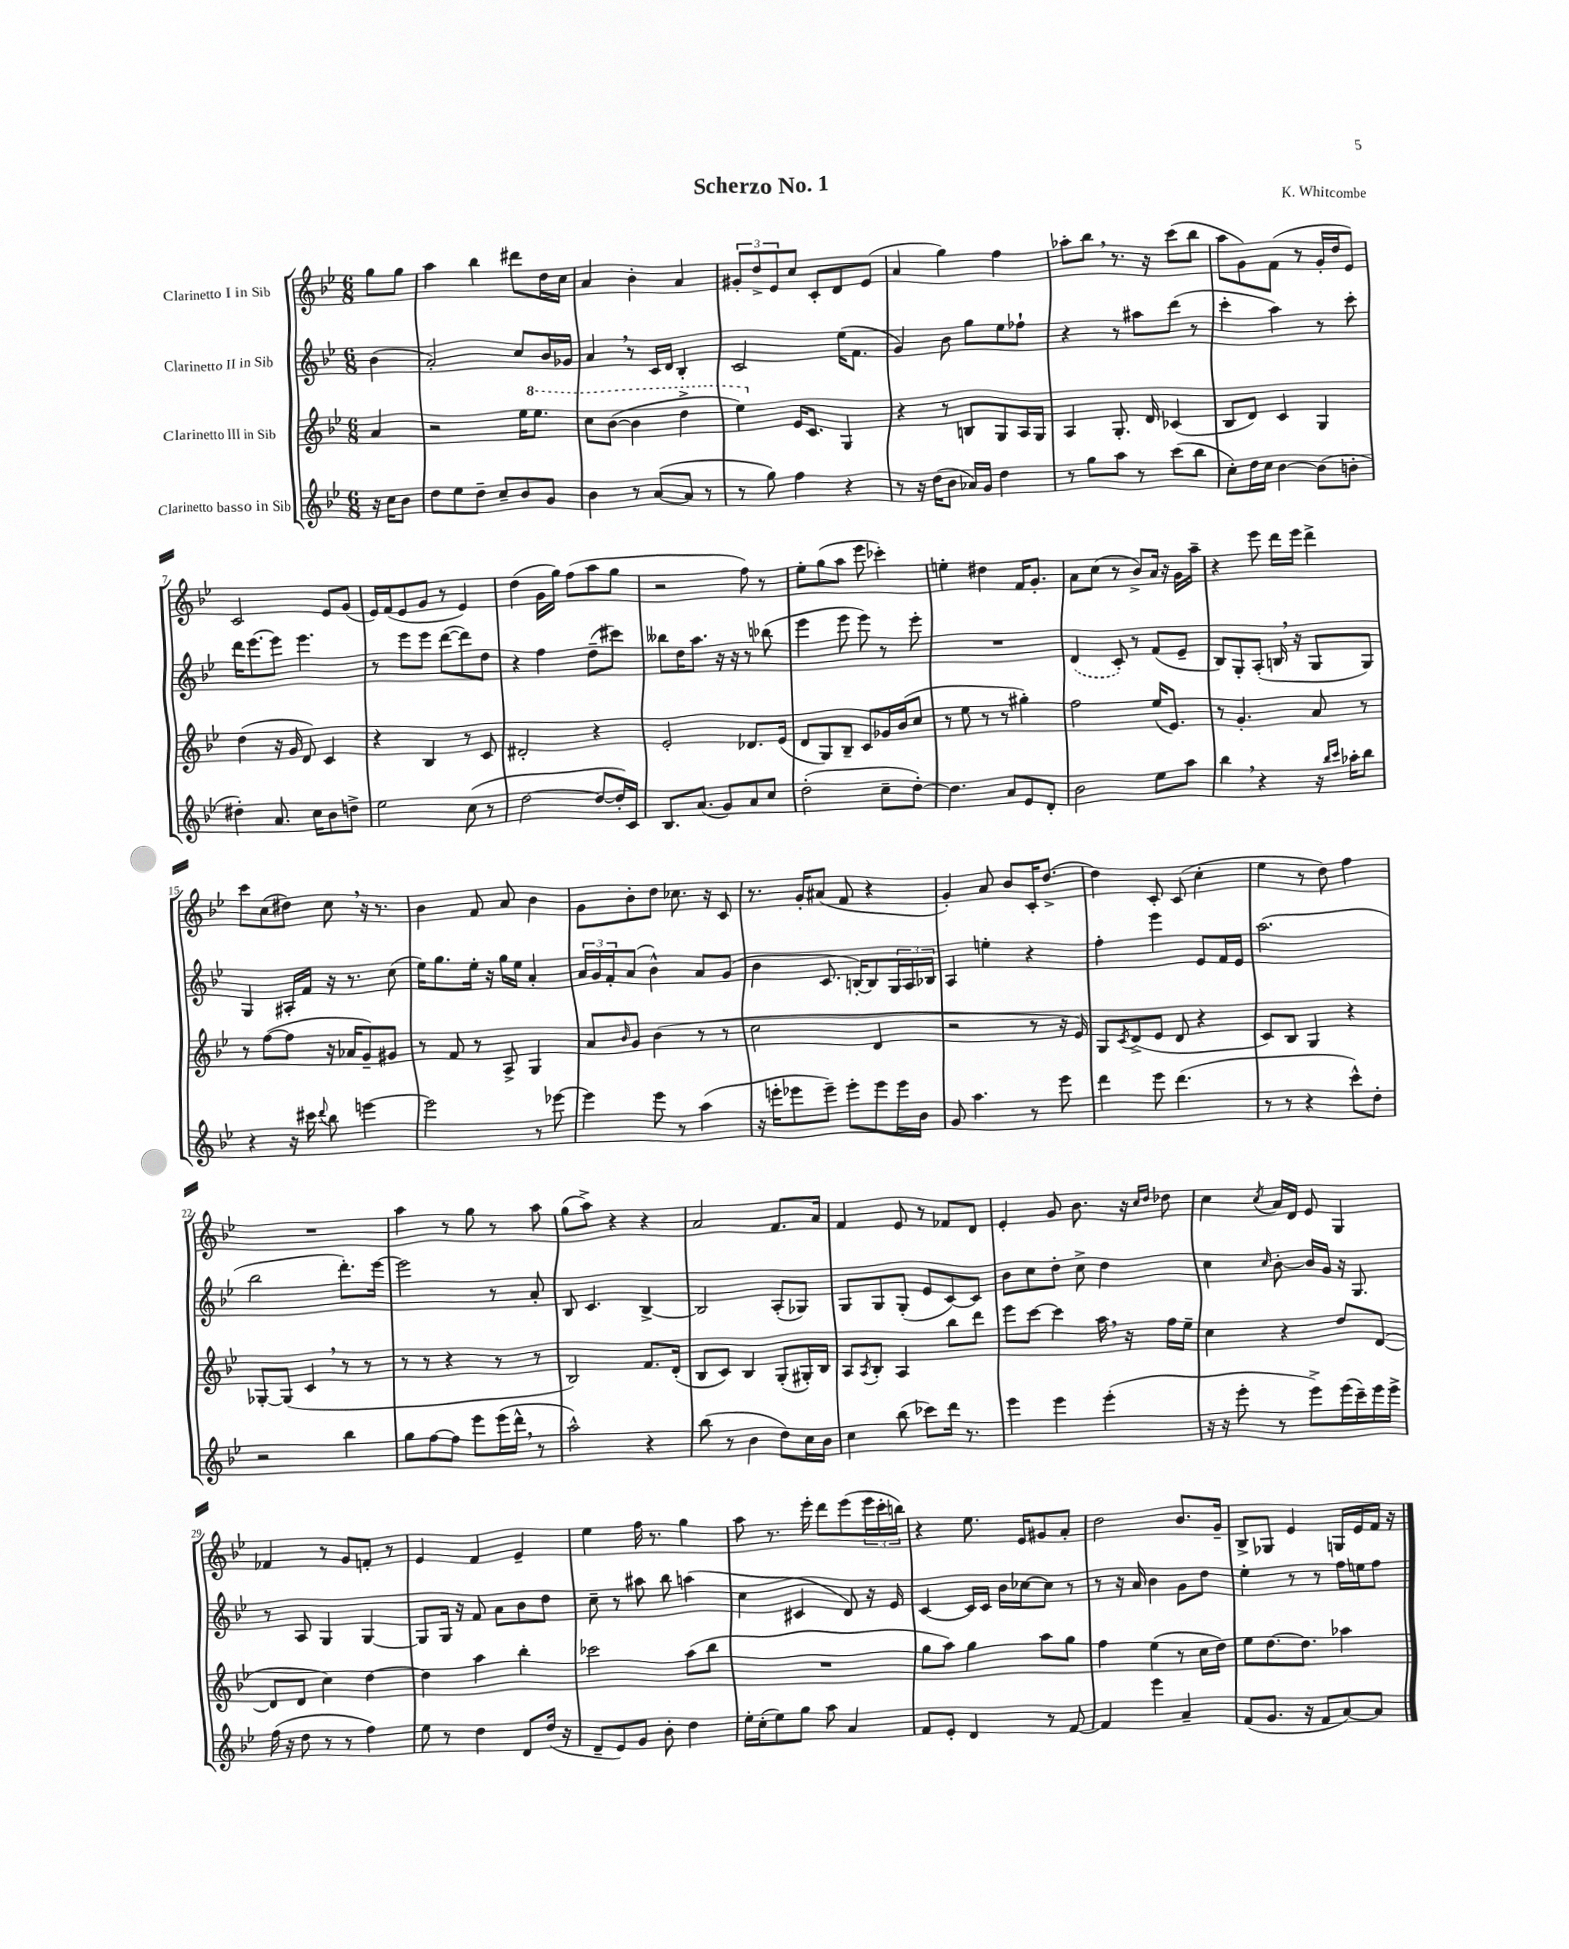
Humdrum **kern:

**kern	**kern	**kern	**kern
*staff4	*staff3	*staff2	*staff1
*clefG2	*clefG2	*clefG2	*clefG2
*k[b-e-]	*k[b-e-]	*k[b-e-]	*k[b-e-]
*M6/8	*M6/8	*M6/8	*M6/8
16r	4a	(4b-	8gg
16cc	.	.	.
8b-	.	.	8gg
=	=	=	=
8dd	2r	2a')	4aa
8ee-	.	.	.
8dd~	.	.	4bb-
8cc~	.	.	.
8b-	16ee-	8cc	8ddd#
.	8.eee-	.	.
8g	.	16b-	16dd
.	.	16g-	16cc
=	=	=	=
4b-	8ccc	4a	4a
.	([8bb-	.	.
8r	4bb-]	8r	4b-'
([8a	.	16c	.
.	.	16d	.
8a]	4ddd^	4B-'	4a
8r	.	.	.
=	=	=	=
8r	4eee-)	2c	12g#'
.	.	.	12dd^
8gg)	.	.	.
.	.	.	12e-
4ff	16e-	.	8cc
.	8.c	.	.
.	.	.	8c'
4r	4G	(16ee-	8d
.	.	8.f	.
.	.	.	(8e-
=	=	=	=
8r	4r	4g)	4a
16r	.	.	.
(16dd	.	.	.
8b-	8r	8b-	4gg)
16a-)	8B	8gg	.
16g	.	.	.
4dd	8G	8ee-	4ff
.	16A	8ff-`	.
.	16G	.	.
=	=	=	=
8r	4A	4r	8aa-'
8gg	.	.	8bb-
8aa	8.G'	8r	8.r
8r	.	8aa#	.
.	16d	.	16r
(8ccc	(4c-	(8ddd	(8ccc
8bb-	.	8r	8bb-
=	=	=	=
8cc')	8B-	4ccc'	8aa
16dd	8d)	.	8g)
16cc	.	.	.
[4b-	4c	4aa)	(8f
.	.	.	8r
(8b-]	4G	8r	16g'
.	.	.	16dd
8b'	.	8ccc'	8e-)
=	=	=	=
4dd#')	(4dd	16ddd	2c
.	.	[8.eee-	.
8.a	16r	8eee-]	.
.	16g	.	.
.	8d)	4.eee-	.
16cc	.	.	.
8b-	4c	.	8e-
8dd^	.	.	(8g
=	=	=	=
2ee-	4r	8r	16e-)
.	.	.	(16f
.	.	8eee-	8e-
.	4B-	8eee-	8g
.	.	([8ddd	8r
(8cc	8r	8ddd])	4e-)
8r	8c	8dd	.
=	=	=	=
[2dd	2d#'	4r	(4dd
.	.	4ff	16g
.	.	.	16gg)
.	.	.	(8ff
8dd_	4r	(8dd~	8aa
16dd'])	.	8ccc#)	8gg
16c	.	.	.
=	=	=	=
8.B-	2e-'	8bb--	2r
.	.	16dd	.
(8.a	.	8.aa	.
8g)	.	16r	.
.	.	16r	.
8a	8.d-	8r	8ff)
8cc	.	(8bb-	8r
.	(16e-	.	.
=	=	=	=
(2dd'	8d	4eee-	8ee-'
.	8G)	.	(8gg
.	8B-~	8eee-	8aa
.	8c	8eee-)	8eee-
8cc~	16g-	8r	4ccc-')
.	(16b-	.	.
[8dd')	8cc	8eee-'	.
=	=	=	=
4.dd]	8r	2.r	4ee'
.	8ee-	.	.
.	8r	.	4dd#
8a	8r	.	.
8e-	4gg#')	.	16f
.	.	.	8.g'
8d'	.	.	.
=	=	=	=
2b-	2ff	(4d	8a
.	.	.	(8cc
.	.	8c')	8r
.	.	8r	8b-^)
8ee-	(16ee-	(8f	16a
.	8.e-)	.	16r
8aa	.	8e-~	16g
.	.	.	16aa~
=	=	=	=
4bb-	8r	8B-)	4r
.	4.g'	8G'	.
4r	.	(8A'	8eee-
.	.	16B	16ddd
.	.	16r	16eee-
16r	8a	8G	4ddd^
16qqbb-	.	.	.
16qqccc	.	.	.
16aa-'	.	.	.
8bb-	8r	8G)	.
=	=	=	=
4r	8r	4G	8ccc
.	([8ff	.	(8cc
16r	8ff]	16A#'	8dd#)
16ccc#	.	16f	.
8qqddd	.	.	.
8bb-	16r	16r	8cc
.	16a-	8.r	.
[4eee	8g~)	.	16r
.	.	.	8.r
.	8g#	(8cc	.
=	=	=	=
2eee]	8r	16ee-)	4b-
.	.	8.gg	.
.	8f	.	.
.	8r	16ee-'	8f
.	.	16r	.
.	8A^	16gg	8a
.	.	16ee-	.
8r	4G	4a'	4b-
[8eee-	.	.	.
=	=	=	=
4eee-]	8a	24a	8g
.	.	24g	.
.	.	24f'	.
.	16qqb-	.	.
.	8g	(8a	8b-'
8eee-	(4b-	4b-^^)	8dd
8r	.	.	8.cc-
(4aa	8r	8a	.
.	.	.	16r
.	8r	(8g	8c
=	=	=	=
16r	2cc	4b-	8.r
16eee'	.	.	.
8eee-	.	.	.
.	.	.	16g'
8eee-~)	.	8.c	(8a#
8eee-'	.	.	8f
.	.	[16B')	.
8eee-	4d	8B]	4r
16eee-	.	24G	.
.	.	24A	.
16b-	.	.	.
.	.	24B-	.
=	=	=	=
8g	2r	4A	4g')
4.aa	.	.	.
.	.	4ee'	8a
.	.	.	8b-
8r	8r	4r	16c'
.	.	.	[8.dd^
8eee-	16r	.	.
.	16e-)	.	.
=	=	=	=
4ddd	8G	4ff'	4dd]
.	8qc	.	.
.	(8d^	.	.
8eee-	8e-	4eee-	8c'
(4.ddd	8d	.	(8c
.	4r	8e-	4cc'
.	.	16f	.
.	.	16e-	.
=	=	=	=
8r	8c)	(2.aa	4ee-
8r	8B-	.	.
4r	4G	.	8r
.	.	.	8dd)
8ccc^^)	4r	.	4ff
8dd'	.	.	.
=	=	=	=
2r	[8G-'	2bb-	2.r
.	(8G-]	.	.
.	4c	.	.
4bb-	8r	8.ddd')	.
.	8r	.	.
.	.	[16eee-	.
=	=	=	=
8gg	8r	2eee-]	4aa
[8ff	8r	.	.
8ff]	4r	.	8r
8eee-	.	.	8gg
(16eee-	8r	8r	8r
16ddd^^	.	.	.
8r	8r	8a'	8aa
=	=	=	=
2aa^^)	2B-)	8B-	(8gg
.	.	4.c	8aa^)
.	.	.	4r
4r	8.f	[4B-^	4r
.	(16d'	.	.
=	=	=	=
(8bb-	8B-	2B-]	2a
8r	8c)	.	.
4b-	4B-	.	.
8dd)	(8G'	(8A'	8.f
16cc	16G#')	8G-)	.
16b-	16B-	.	16a
=	=	=	=
4cc	8A	8G	4f
.	8qA	.	.
.	8B-'	8G	.
(8bb-	4A	(8G'	8e-
8ccc-)	.	8e-	8r
16ddd	8bb-	[8c)	8f-
8.r	.	.	.
.	8ddd	8c]	8d
=	=	=	=
4eee-	8eee-	8b-	4e-'
.	[8ccc	8cc	.
4eee-	4ccc]	8dd'	8g
.	.	8cc^	8.b-
(4eee-'	16aa	4dd	.
.	16r	.	16r
.	.	.	16qqcc
.	.	.	16qqdd
.	16ff	.	8dd-
.	16ee-~	.	.
=	=	=	=
16r	4cc	4cc	4cc
16r	.	.	.
8eee-'	.	.	.
.	.	16qqcc	8qcc
8r	4r	[8b-'	16a
.	.	.	16d
8eee-^)	.	16b-]	8e-
.	.	16g	.
(16eee-	8dd	16r	4G
16ccc~)	.	8.G	.
16eee-	([8d	.	.
16eee-^	.	.	.
=	=	=	=
(16ff	8d]	8r	4f-
16r	.	.	.
8dd	8d	8A	.
8r	4cc)	4G	8r
8r	.	.	8g
4ff)	[4dd	[4G	8f'
.	.	.	8r
=	=	=	=
8ee-	4dd]	8G]	4e-
8r	.	16G	.
.	.	16r	.
4dd	4aa	8f	4f
.	.	8a	.
8d	4bb-'	8b-	4e-~
(16dd	.	8dd	.
16r	.	.	.
=	=	=	=
8d~	2ccc-	8cc~	4ee-
8e-)	.	8r	.
8g	.	8aa#	16ff
.	.	.	8.r
8b-'	.	8bb-	.
4dd	(8aa	(4aa	4gg
.	8bb-	.	.
=	=	=	=
16ee-'	2.r	4cc	8aa
(16cc'	.	.	.
8ee-)	.	.	8.r
8gg	.	4c#	.
.	.	.	16eee-'
8aa	.	.	8ddd
4a	.	8d)	(8eee-
.	.	16r	24eee-
.	.	.	24ccc'
.	.	16e-	.
.	.	.	24bb)
=	=	=	=
8f	8gg	[4c	4r
8e-'	8aa)	.	.
4d	4gg	16c]	8.ee-
.	.	16c	.
.	.	16b-	.
.	.	[16cc-	16e-
8r	8aa	8cc-]	8g#
[8f	8gg	8r	8a'
=	=	=	=
4f]	4ff	8r	2dd
.	.	16r	.
.	.	16a	.
4eee-	(4ee-	4b-	.
4a~	8r	8g	8.b-
.	16cc	8dd	.
.	16dd)	.	16g~
=	=	=	=
(8f	8ee-	4ee-'	8B-^
8.g	[8.dd	.	8G-
.	.	8r	4e-
16r	8.dd]	.	.
8f	.	8r	.
[8a)	4aa-	16ff	16G
.	.	16ee	16e-
8a]	.	8ff	16f
.	.	.	16r
==	==	==	==
*-	*-	*-	*-
